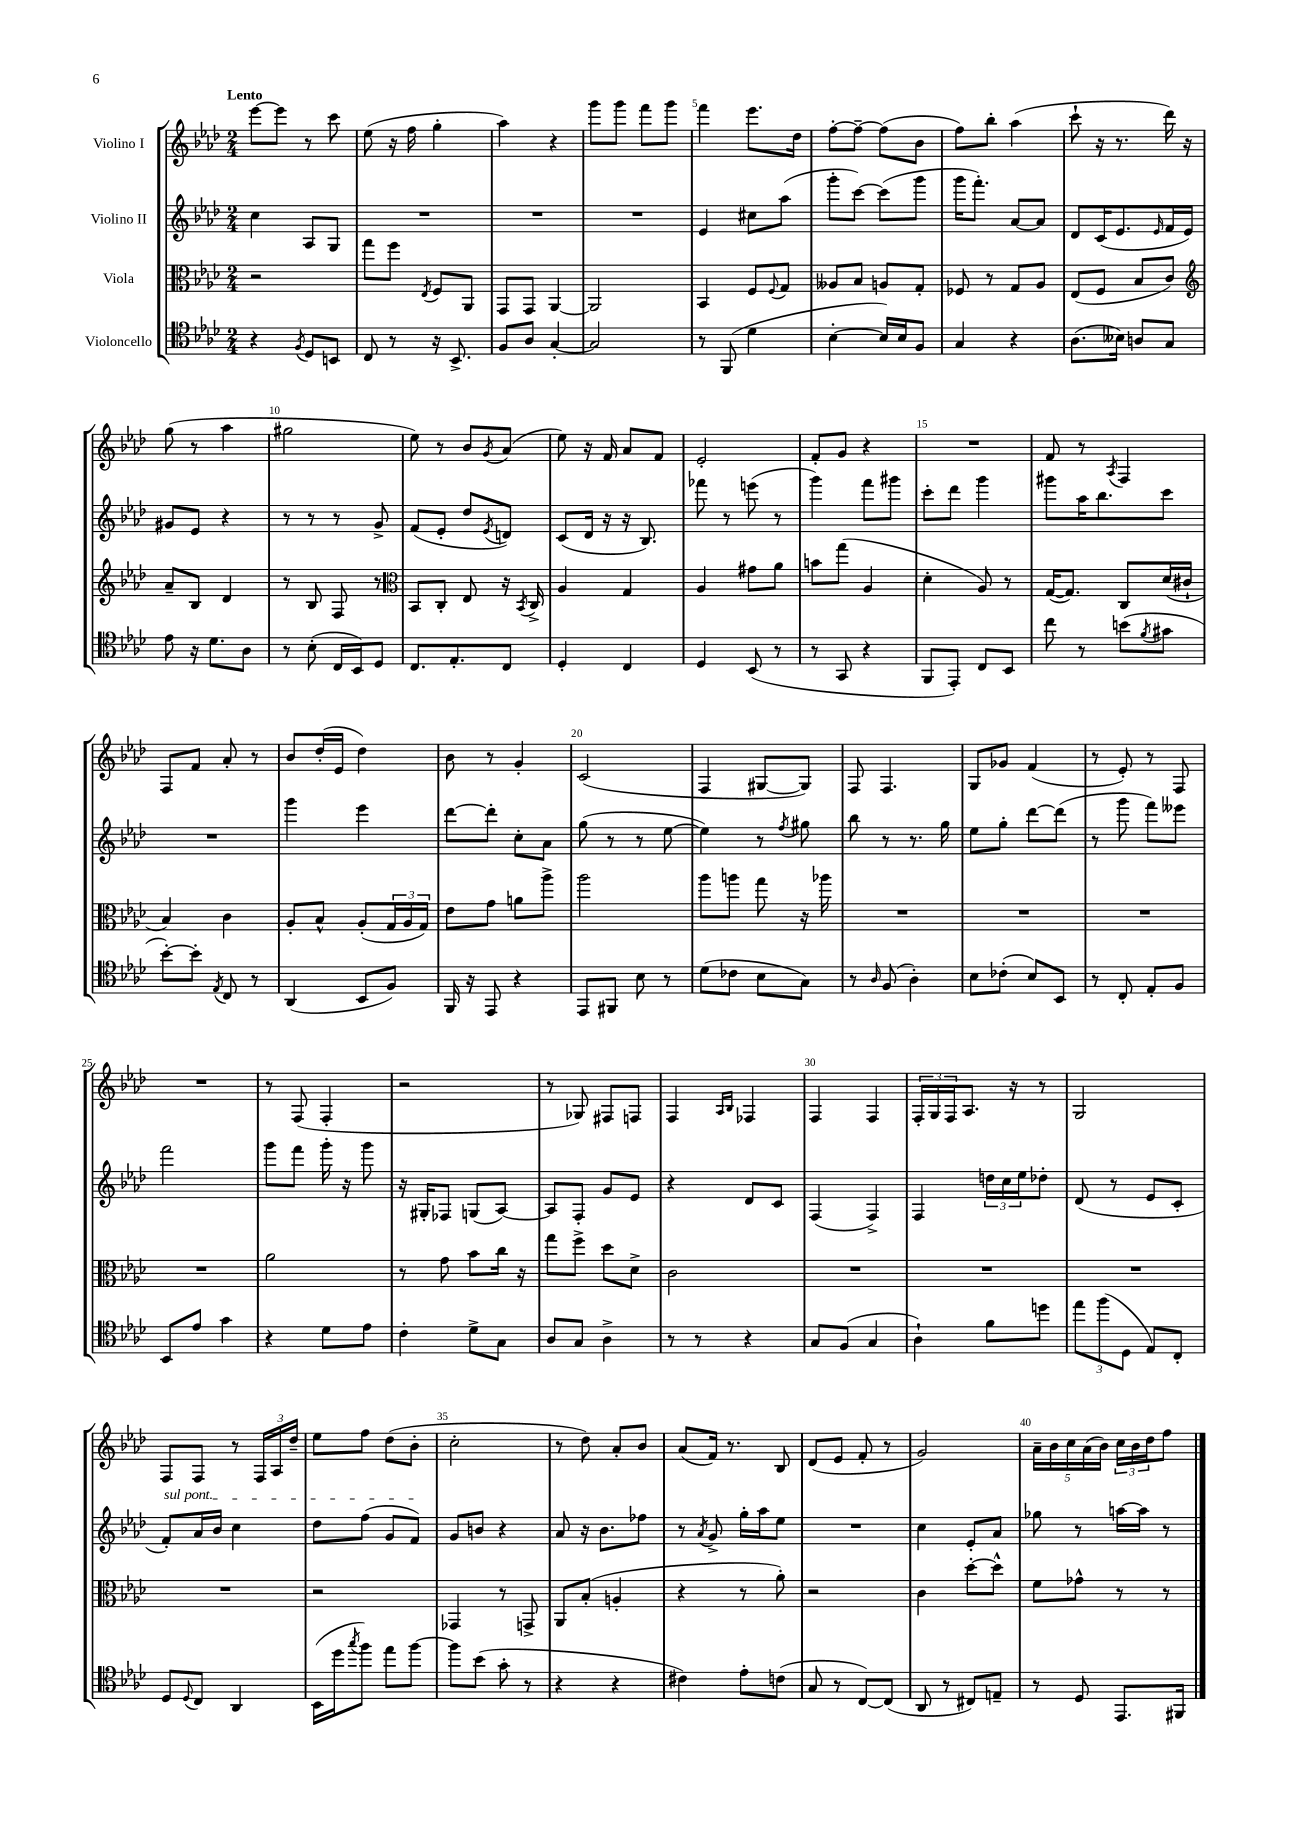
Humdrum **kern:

**kern	**kern	**kern	**kern
*staff4	*staff3	*staff2	*staff1
*clefC4	*clefC3	*clefG2	*clefG2
*k[b-e-a-d-]	*k[b-e-a-d-]	*k[b-e-a-d-]	*k[b-e-a-d-]
*M2/4	*M2/4	*M2/4	*M2/4
4r	2r	4cc\	[8eee-\L
.	.	.	8eee-\]J
8qF/	.	.	.
8D-/L	.	8A-/L	8r
8BB/J	.	8G/J	8ccc\
=	=	=	=
8C/	8gg\L	2r	(8ee-\
8r	8ff\J	.	16r
.	.	.	16ff\
.	8qE-/	.	.
16r	8F/L	.	4gg'\
8.BB-^/	.	.	.
.	8AA-/J	.	.
=	=	=	=
8F/L	8GG/L	2r	4aa-\)
8A-/J	8GG/J	.	.
[4G'/	[4AA-/	.	4r
=	=	=	=
2G/]	2AA-/]	2r	8ggg\L
.	.	.	8ggg\J
.	.	.	8fff\L
.	.	.	8ggg\J
=	=	=	=
8r	4BB-/	4e-/	4fff\
(8FF/	.	.	.
4d-\	8F/L	8cc#\L	8.eee-\L
.	8qqF/	.	.
.	8G/J	(8aa-\J	.
.	.	.	16dd-\Jk
=	=	=	=
[4B-'\	8A--/L	8ggg'\L	[8ff'\L
.	8B-/J	[8ccc\J)	8ff~\_J
16B-/]LL)	8A/L	(8ccc\]L	(8ff\]L
16B-/J	.	.	.
8F/J	8G'/J	8ggg\J	8b-\J
=	=	=	=
4G/	8F-/	16ggg\LK	8ff\L)
.	.	8.fff'\J)	.
.	8r	.	8bb-'\J
4r	8G/L	[8a-/L	(4aa-\
.	8A-/J	8a-/]J	.
=	=	=	=
(8.A-\L	(8E-/L	8d-/L	8ccc`\
.	8F/J	(16c/K	16r
16B--\Jk)	.	8.e-/	8.r
8A/L	8B-/L	.	.
.	.	16qqe-/	.
8G/J	8c/J)	16f/L	16ddd-\)
.	.	16e-/JJ)	16r
=	=	=	=
*	*clefG2	*	*
8e-\	8a-~/L	8g#/L	(8gg\
16r	8B-/J	8e-/J	8r
8.d-\L	.	.	.
.	4d-/	4r	4aa-\
8A-\J	.	.	.
=	=	=	=
8r	8r	8r	2gg#\
(8B-'\	8B-/	8r	.
16C/LL	8F/	8r	.
16BB-/J)	.	.	.
8D-/J	8r	8g^/	.
=	=	=	=
*	*clefC3	*	*
8.C/L	8BB-/L	(8f/L	8ee-\)
.	8C'/J	8e-'/J	8r
8.E-'/	.	.	.
.	8E-/	8dd-/L	8b-/L
.	.	8qe-/	8qg/
8C/J	16r	8d/J)	(8a-/J
.	8qBB-/	.	.
.	16C^/	.	.
=	=	=	=
4D-'/	4A-/	(8c/L	8ee-\)
.	.	16d-/Jk	16r
.	.	16r	16f/
4C/	4G/	16r	8a-/L
.	.	8.B-/)	.
.	.	.	8f/J
=	=	=	=
4D-/	4A-/	8fff-\	2e-'/
.	.	8r	.
(8BB-/	8g#\L	(8eee\	.
8r	8a-\J	8r	.
=	=	=	=
8r	8b\L	4ggg\)	8f'/L
8GG/	(8gg\J	.	8g/J
4r	4A-/	8fff\L	4r
.	.	8ggg#\J	.
=	=	=	=
8FF/L	4d-'\	8ccc'\L	2r
8EE-'/J)	.	8ddd-\J	.
8C/L	8A-/)	4ggg\	.
8BB-/J	8r	.	.
=	=	=	=
8cc\	([16G/LK	8ggg#\L	8f/
.	8.G/]J)	.	.
8r	.	16aa-\K	8r
.	.	8.bb-\	.
.	.	.	8qA-/
(8b\L	8C/L	.	4F/
8qf/	.	.	.
8g#\J	(16d-/L	8ccc\J	.
.	16c#`/JJ	.	.
=	=	=	=
[8b-'\L)	4B-/)	2r	8F/L
8b-'\]J	.	.	8f/J
8qE-/	.	.	.
8C/	4c\	.	8a-'/
8r	.	.	8r
=	=	=	=
(4AA-/	8A-'/L	4ggg\	8b-/L
.	8B-^^/J	.	(16dd-'/L
.	.	.	16e-/JJ
8BB-/L	(8A-'/L	4eee-\	4dd-\)
8F/J)	24G/L	.	.
.	24A-/	.	.
.	24G/JJ)	.	.
=	=	=	=
16FF/	8e-\L	[8ddd-\L	8b-\
16r	.	.	.
8EE-/	8g\J	8ddd-'\]J	8r
4r	8a\L	8cc'\L	4g'/
.	8aa-^\J	8a-\J	.
=	=	=	=
8EE-/L	2aa-\	(8gg\	(2c/
8FF#/J	.	8r	.
8B-\	.	8r	.
8r	.	[8ee-\	.
=	=	=	=
(8d-\L	8aa-\L	4ee-\])	4F/
8c-\J	8aa\J	.	.
8B-\L	8gg\	8r	[8G#/L
.	.	8qff/	.
8G\J)	16r	8gg#\	8G#/]J)
.	16aa-\	.	.
=	=	=	=
8r	2r	8bb-\	8F/
16qqA-/	.	.	.
(8F/	.	8r	4.F/
4A-'\)	.	8.r	.
.	.	16gg\	.
=	=	=	=
8B-\L	2r	8ee-\L	8G/L
(8c-'\J	.	8gg'\J	8g-/J
8B-/L)	.	[8ddd-\L	(4f/
8BB-/J	.	(8ddd-\]J	.
=	=	=	=
8r	2r	8r	8r
8C'/	.	8ggg\	8e-'/)
8E-'/L	.	8fff\L)	8r
8F/J	.	8eee--\J	8F/
=	=	=	=
8BB-/L	2r	2fff\	2r
8e-/J	.	.	.
4g\	.	.	.
=	=	=	=
4r	2a-\	8ggg\L	8r
.	.	8fff\J	(8F/
8d-\L	.	16ggg'\	4F'/
.	.	16r	.
8e-\J	.	8ggg\	.
=	=	=	=
4c'\	8r	16r	2r
.	.	16G#'/LK	.
.	8g\	8F-/J	.
8d-^\L	8b-\L	(8G/L	.
8G\J	16cc\Jk	[8A-/J)	.
.	16r	.	.
=	=	=	=
8A-/L	8gg\L	8A-/]L	8r
8G/J	8ff^\J	8F'/J	8G-/)
4A-^\	8dd-\L	8g/L	8F#/L
.	8d-^\J	8e-/J	8F/J
=	=	=	=
8r	2c\	4r	4F/
8r	.	.	.
.	.	.	16qqA-/LL
.	.	.	16qqB-/JJ
4r	.	8d-/L	4F-/
.	.	8c/J	.
=	=	=	=
8G/L	2r	(4F/	4F/
(8F/J	.	.	.
4G/	.	4F^/)	4F/
=	=	=	=
4A-`\)	2r	4F/	24F'/LL
.	.	.	24G/
.	.	.	24F/J
.	.	.	8.A-/J
8f\L	.	24dd\LL	.
.	.	24cc\	.
.	.	.	16r
.	.	24ee-\J	.
8dd\J	.	8dd-'\J	8r
=	=	=	=
12ee-\L	2r	(8d-/	2G/
(12ff\	.	.	.
.	.	8r	.
12D-\J	.	.	.
8E-/L)	.	8e-/L	.
8C'/J	.	8c'/J	.
=	=	=	=
8D-/L	2r	8f'/L)	8F/L
8qqD-/	.	.	.
8C/J	.	16a-/L	8F/J
.	.	16b-/JJ	.
4AA-/	.	4cc\	8r
.	.	.	24F/LL
.	.	.	24A-/
.	.	.	24dd-~/JJ
=	=	=	=
(16BB-\LL	2r	8dd-\L	8ee-\L
16dd-\J	.	.	.
8qgg/	.	.	.
8ff\J)	.	(8ff\J	8ff\J
8ee-\L	.	8g/L	(8dd-\L
[8ff\J	.	8f/J)	8b-'\J
=	=	=	=
8ff\]L	4GG-/	8g/L	2cc'\
(8b-\J	.	8b/J	.
8g'\	8r	4r	.
8r	8GG^/	.	.
=	=	=	=
4r	8AA-/L	8a-/	8r
.	(8B-'/J	16r	8dd-\)
.	.	8.b-\L	.
4r	4A'/	.	8a-'/L
.	.	8ff-\J	8b-/J
=	=	=	=
4c#\)	4r	8r	(8a-/L
.	.	8qa-/	.
.	.	8g^/	16f/Jk)
.	.	.	8.r
8e-'\L	8r	16gg'\LL	.
.	.	16aa-\J	.
(8c\J	8a-'\)	8ee-\J	8B-/
=	=	=	=
8G/	2r	2r	(8d-/L
8r	.	.	8e-/J
[8C/L)	.	.	8f'/
(8C/]J	.	.	8r
=	=	=	=
8AA-/	4c\	4cc\	2g/)
8r	.	.	.
8C#/L)	[8dd-'\L	8e-'/L	.
8E~/J	8dd-^^\]J	8a-/J	.
=	=	=	=
8r	8f\L	8gg-\	20a-~\LL
.	.	.	20b-\
.	.	.	20cc\
8D-/	8g-^^\J	8r	.
.	.	.	(20a-\
.	.	.	20b-\JJ)
8.EE-/L	8r	[16aa\LL	24cc\LL
.	.	.	24b-\
.	.	16aa\]JJ	.
.	.	.	24dd-\J
.	8r	8r	8ff\J
16FF#/Jk	.	.	.
==	==	==	==
*-	*-	*-	*-
